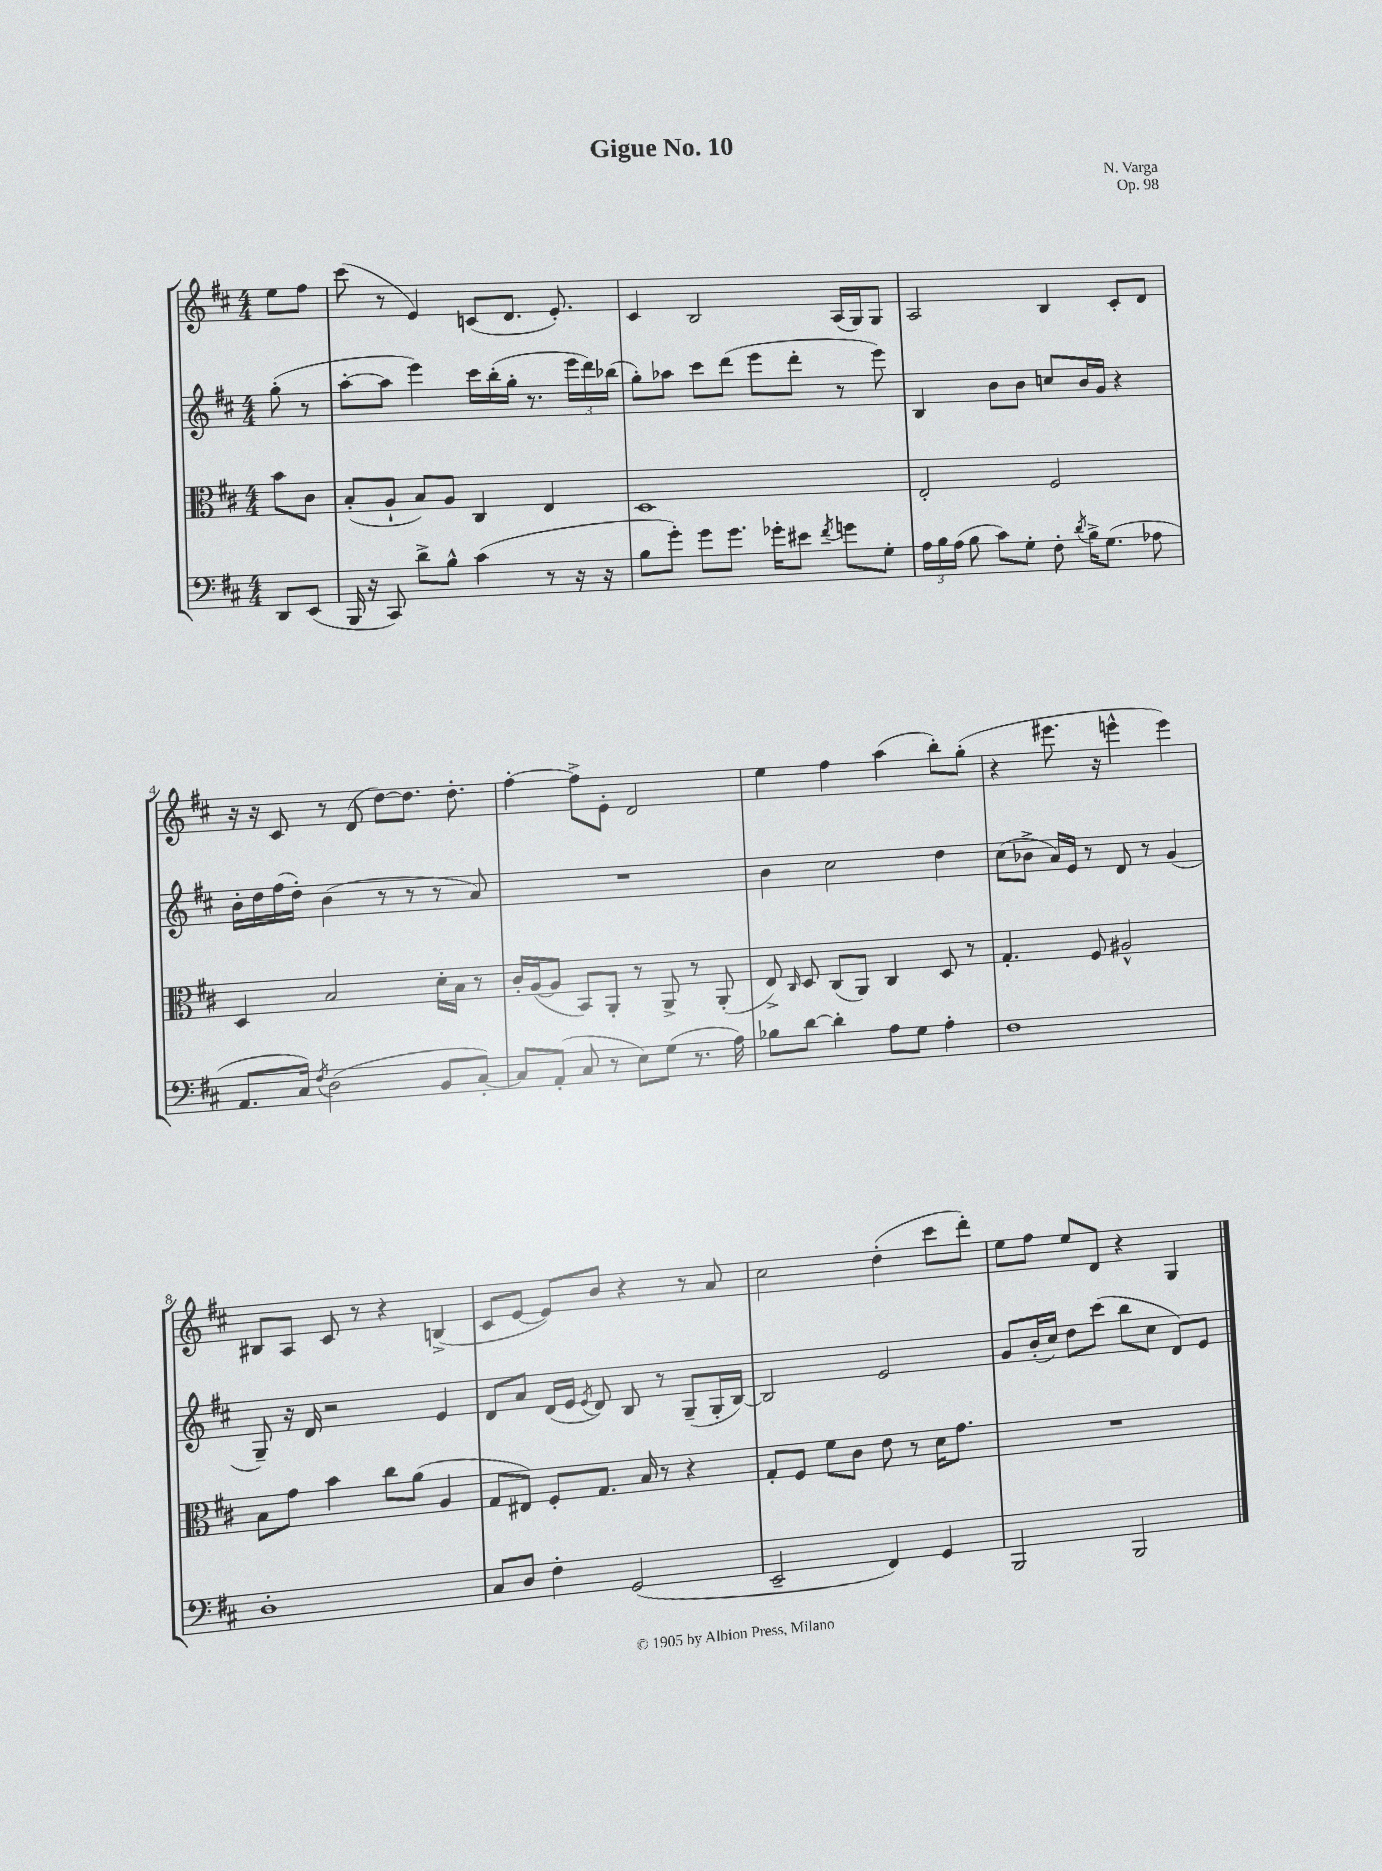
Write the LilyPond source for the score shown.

\header { title = "Gigue No. 10" composer = "N. Varga" opus = "Op. 98" }
<<
\new StaffGroup <<
\new Staff = "s0" {
    \clef treble \key d \major \numericTimeSignature \time 4/4 \partial 4
    \autoBeamOff e''8[ fis''8] |
    cis'''8( r8 e'4) c'8[( d'8.] e'8.-.) |
    cis'4 b2 a16[( g16) g8] |
    a2 b4 cis'8[-. d'8] |
    r16 r16 cis'8 r8 d'8( d''8[~) d''8.] d''8.-. |
    fis''4~-. fis''8[-> e'8]-. d'2 |
    e''4 fis''4 a''4( b''8[-.) g''8]-.( |
    r4 eis'''8. r16 e'''4-^ e'''4) |
    bis8[ a8] cis'8 r8 r4 b4->( |
    cis'8[ e'8]~ e'8[) b'8] r4 r8 a'8 |
    cis''2 d''4-.( cis'''8[ d'''8]-.) |
    e''8[ fis''8] e''8[ d'8] r4 g4 \bar "|." |
}
\new Staff = "s1" {
    \clef treble \key d \major \numericTimeSignature \time 4/4 \partial 4
    \autoBeamOff g''8-.( r8 |
    a''8[~-. a''8] e'''4) cis'''16[ b''16-.( g''16]-. r8. \tuplet 3/2 { e'''16[ d'''16) bes''16]( } |
    g''8[-.) aes''8] cis'''8[ d'''8]( e'''8[ d'''8]-. r8 e'''8) |
    b4 b'8[ b'8] c''8[ b'16 g'16] r4 |
    b'16[-. d''16 fis''16( d''16]-.) b'4( r8 r8 r8 a'8) |
    R1 |
    b'4 cis''2 d''4 |
    cis''8[( bes'8]-> a'16[) e'16] r8 d'8 r8 g'4( |
    g8--) r16 d'16 r2 e'4 |
    d'8[ a'8] d'16[( e'16] \acciaccatura { e'8 } d'8) b8 r8 g8[--( g16-. b16]~) |
    b2 e'2 |
    g'8[ b'16-.( cis''16]) d''8[ cis'''8]( b''8[ cis''8] d'8[) e'8] \bar "|." |
}
\new Staff = "s2" {
    \clef alto \key d \major \numericTimeSignature \time 4/4 \partial 4
    \autoBeamOff b'8[ cis'8] |
    b8[-.( a8]-! b8[) a8] cis4 e4 |
    d1 |
    e2-. fis2 |
    d4 b2 d'16[-. b16] r8 |
    cis'16[-. a16~( a8] b,8[) a,8]-. r8 a,8-> r8 a,8-.( |
    e8->) \grace { cis16 } d8 cis8[( a,8]) cis4 d8 r8 |
    g4.-. fis8 ais2-^ |
    b8[ g'8] b'4 cis''8[ a'8]( a4 |
    g8[ eis8]) fis8[-. g8.] b16 r8 r4 |
    g8[-. fis8] fis'8[ cis'8] e'8 r8 d'16[ g'8.] |
    R1 \bar "|." |
}
\new Staff = "s3" {
    \clef bass \key d \major \numericTimeSignature \time 4/4 \partial 4
    \autoBeamOff d,8[ e,8]( |
    b,,16 r16 cis,8) d'8[-> b8]-^ cis'4( r8 r16 r16 |
    b8[ g'8]-.) g'8[ g'8.] ges'16[-. eis'8] \acciaccatura { fis'8 } g'8[ g8]-. |
    \tuplet 3/2 { a16[ b16 a16]( } b8 cis'8[) g8]-. fis8-. \acciaccatura { d'8 } b16[-> g8.]( aes8 |
    a,8.[ cis16]) \acciaccatura { fis8 } d2( b,8[ cis8]~-.) |
    cis8[ a,8]-.( cis8 r8 e8[) g8]( r8. a16) |
    bes8[ d'8]~ d'4-. a8[ g8] a4-. |
    fis1 |
    d1-. |
    cis8[ d8] fis4-. g,2( |
    e,2-- fis,4) g,4 |
    b,,2 b,,2 \bar "|." |
}
>>
>>
